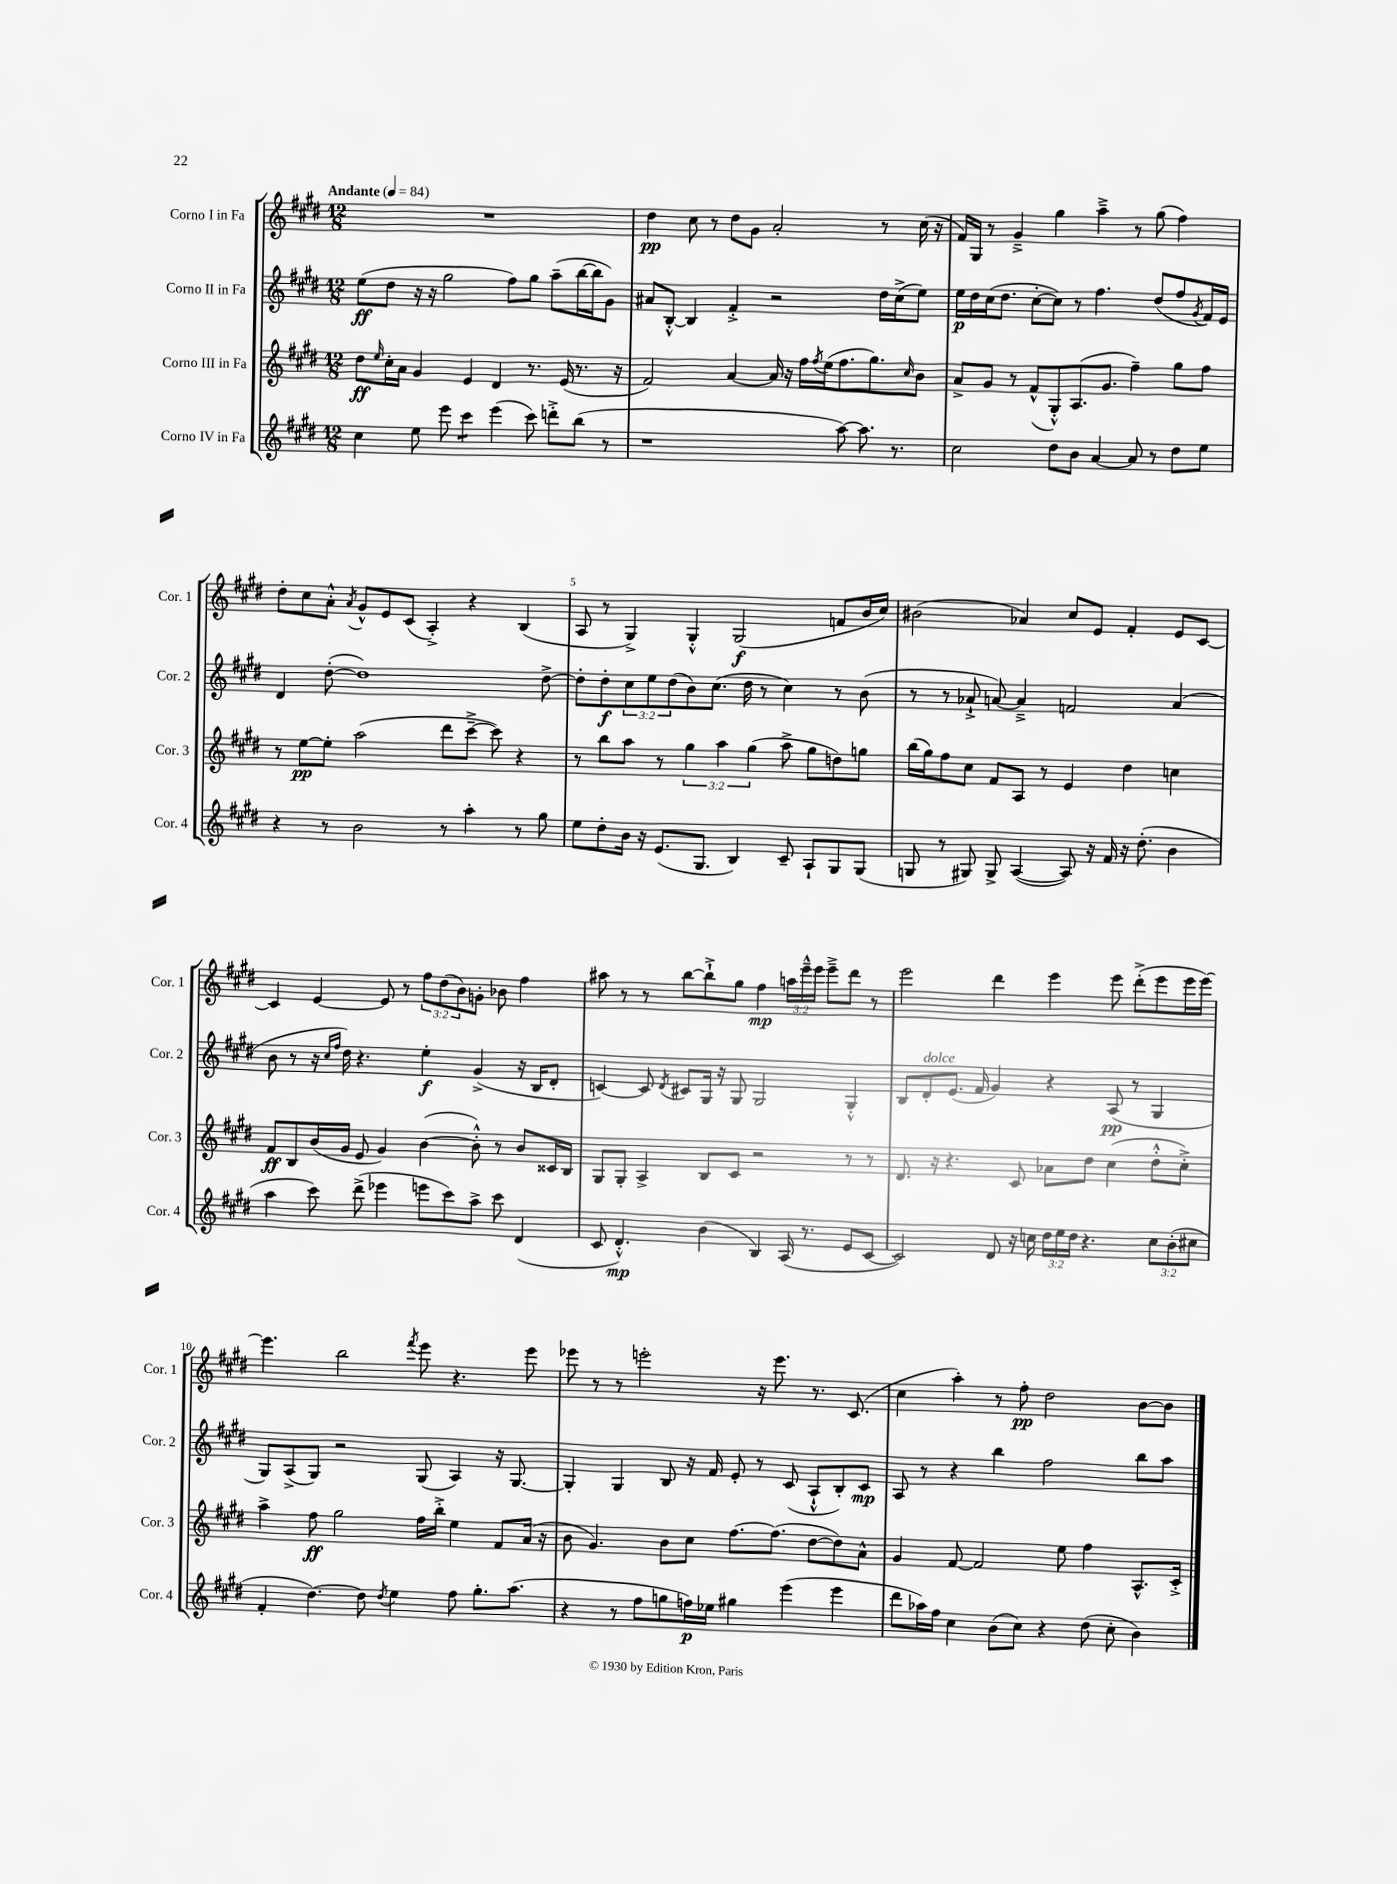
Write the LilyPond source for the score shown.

<<
\new StaffGroup <<
\new Staff = "s0" \with { instrumentName = "Corno I in Fa" shortInstrumentName = "Cor. 1" } {
    \clef treble \key e \major \numericTimeSignature \time 12/8 \override Staff.TupletNumber.text = #tuplet-number::calc-fraction-text \tempo "Andante" 4 = 84
    R1. |
    dis''4\pp cis''8 r8 dis''8 gis'8 a'2-. r8 cis''16( r16 |
    fis'16) gis16 r8 gis'4---> gis''4 a''4---> r8 gis''8( fis''4) |
    dis''8-. cis''8 a'8-.-^ \acciaccatura { a'8 } gis'8-^ e'8 cis'8( a4-.->) r4 b4( |
    a8 r8 gis4->) gis4-.-^ gis2\f( f'8 b'16 cis''16) |
    bis'2( aes'4) cis''8 e'8 fis'4-. e'8 cis'8~ |
    cis'4 e'4~ e'8 r8 \tuplet 3/2 { fis''8 dis''8( b'8) } g'8-. bes'8 fis''4 |
    ais''8 r8 r8 b''8~ b''8-!-> gis''8 fis''4\mp \tuplet 3/2 { a''16 e'''16---^ e'''16 } e'''8---> dis'''8 r8 |
    e'''2 dis'''4 e'''4 e'''8 dis'''8-.->( e'''8 e'''16 e'''16~) |
    e'''4. b''2 \acciaccatura { fis'''8 } e'''8 r4. e'''8 |
    ees'''8 r8 r8 e'''2-. r16 e'''8. r8. cis'8.( |
    cis''4 a''4-.) r8 fis''8-.\pp dis''2 b'8~ b'8 \bar "|." |
}
\new Staff = "s1" \with { instrumentName = "Corno II in Fa" shortInstrumentName = "Cor. 2" } {
    \clef treble \key e \major \numericTimeSignature \time 12/8 \override Staff.TupletNumber.text = #tuplet-number::calc-fraction-text
    e''8\ff( dis''8 r16 r16 gis''2 fis''8) gis''8 a''8--( b''16~ b''16 gis'8) |
    ais'8 b8~-.-^ b4 fis'4-.-> r2 dis''16 cis''16->( e''8) |
    e''16\p dis''16 cis''16( dis''8. cis''8~-. cis''8) r8 fis''4. dis''8( fis''8 \acciaccatura { gis'8 } fis'16) e'16 |
    dis'4 dis''8~-.( dis''1) dis''8~-> |
    dis''8-. dis''8-.\f \tuplet 3/2 { cis''8 e''8 dis''8( } b'8) cis''8.( dis''16 r8 cis''4) r8 b'8( |
    r8 r8 aes'8-!-> a'8~) a'4---> f'2 a'4( |
    b'8 r8 r16 \grace { cis''16 fis''16 } dis''16) r4. e''4-.\f gis'4->( r16 b16 dis'8-. |
    c'4~) c'8 \acciaccatura { dis'8 } cis'8 gis16 r16 gis8 gis2 gis4-.-^ |
    b8 dis'8-.^\markup { \italic "dolce" } e'8.( fis'16 gis'4) r4 a8\pp( r8 gis4 |
    gis8) a8->( gis8) r2 gis8( a4) r16 gis8.~ |
    gis4-. gis4 b8 r16 fis'16 e'8-. r8 cis'8( a8-!-^ b8-.) cis'8\mp |
    a8 r8 r4 b''4 fis''2 b''8 a''8 \bar "|." |
}
\new Staff = "s2" \with { instrumentName = "Corno III in Fa" shortInstrumentName = "Cor. 3" } {
    \clef treble \key e \major \numericTimeSignature \time 12/8 \override Staff.TupletNumber.text = #tuplet-number::calc-fraction-text
    dis''8\ff \grace { e''16 } cis''16-. a'16 gis'4 e'4 dis'4 r8. e'16( r8. r16 |
    fis'2) a'4~ a'16 r16 fis''16 \acciaccatura { fis''8 } e''16( fis''8. gis''8.) \grace { cis''16 } b'8 |
    a'8-> gis'8 r8 fis'8-^( gis8-.-^) a8.( gis'8. fis''4--) gis''8 fis''8 |
    r8 e''8~\pp e''8-. a''2( dis'''8 cis'''8~---> cis'''8) r4 |
    r8 b''8 a''8 r8 \tuplet 3/2 { gis''4 a''4 gis''4( } a''8-> gis''8 d''8) g''8 |
    b''16( gis''16) fis''8 cis''8 fis'8 a8 r8 e'4 dis''4 c''4 |
    fis'8\ff b8 b'16( gis'16 e'8 gis'4) b'4~( b'8-.-^) r8 b'8 cisis'16 b16 |
    gis8 gis8-. a4-> b8 cis'8 r2 r8 r8 |
    dis'8. r16 r4. cis'8 aes'8 dis''8 cis''4( dis''8-.-^ cis''8-.->) |
    a''4-> fis''8\ff gis''2 fis''16 b''16-.-> e''4 fis'8 a'16( r16 |
    b'8 gis'4.) b'8 cis''8 fis''8.~ fis''8.( dis''8~ dis''8) a'8-^ |
    gis'4 fis'8~ fis'2 e''8 fis''4 a8.-^ cis'16-.-> \bar "|." |
}
\new Staff = "s3" \with { instrumentName = "Corno IV in Fa" shortInstrumentName = "Cor. 4" } {
    \clef treble \key e \major \numericTimeSignature \time 12/8 \override Staff.TupletNumber.text = #tuplet-number::calc-fraction-text
    cis''4 e''8 e'''8 cis'''4:8 e'''4( cis'''8) d'''8-.-> b''8( r8 |
    r1 a''8~) a''8. r8. |
    cis''2 dis''8 b'8 a'4~ a'8 r8 dis''8 e''8 |
    r4 r8 b'2 r8 a''4-. r8 gis''8 |
    e''8 dis''8-. b'16 r16 e'8.( gis8. b4) cis'8-- a8-! gis8 gis8( |
    g8 r8 gis8) gis8-> a4~( a8) r16 fis'16 r16 dis''8.-.( b'4 |
    a''4 cis'''8) dis'''8->( ees'''4 e'''8 cis'''8) a''8-> cis'''8 dis'4( |
    cis'8 dis'4.-.-^\mp) b'4( b4) a16( r8. e'8 cis'8~ |
    cis'2) dis'8 r16 c''16 \tuplet 3/2 { dis''16 e''16 dis''16 } r4. \tuplet 3/2 { c''8 b'8-.( cis''8 } |
    fis'4-. dis''4.~) dis''8 \acciaccatura { dis''8 } e''4 fis''8 gis''8.-. a''8.( |
    r4 r8 fis''8 g''8 f''16\p) ees''16 gis''4 e'''4( e'''4 |
    dis'''8 aes''16) fis''16 cis''4 b'8( cis''8) r4 dis''8( cis''8-. b'4) \bar "|." |
}
>>
>>
\layout { \context { \Score \override BarNumber.break-visibility = ##(#f #t #t) barNumberVisibility = #(every-nth-bar-number-visible 5) } }
